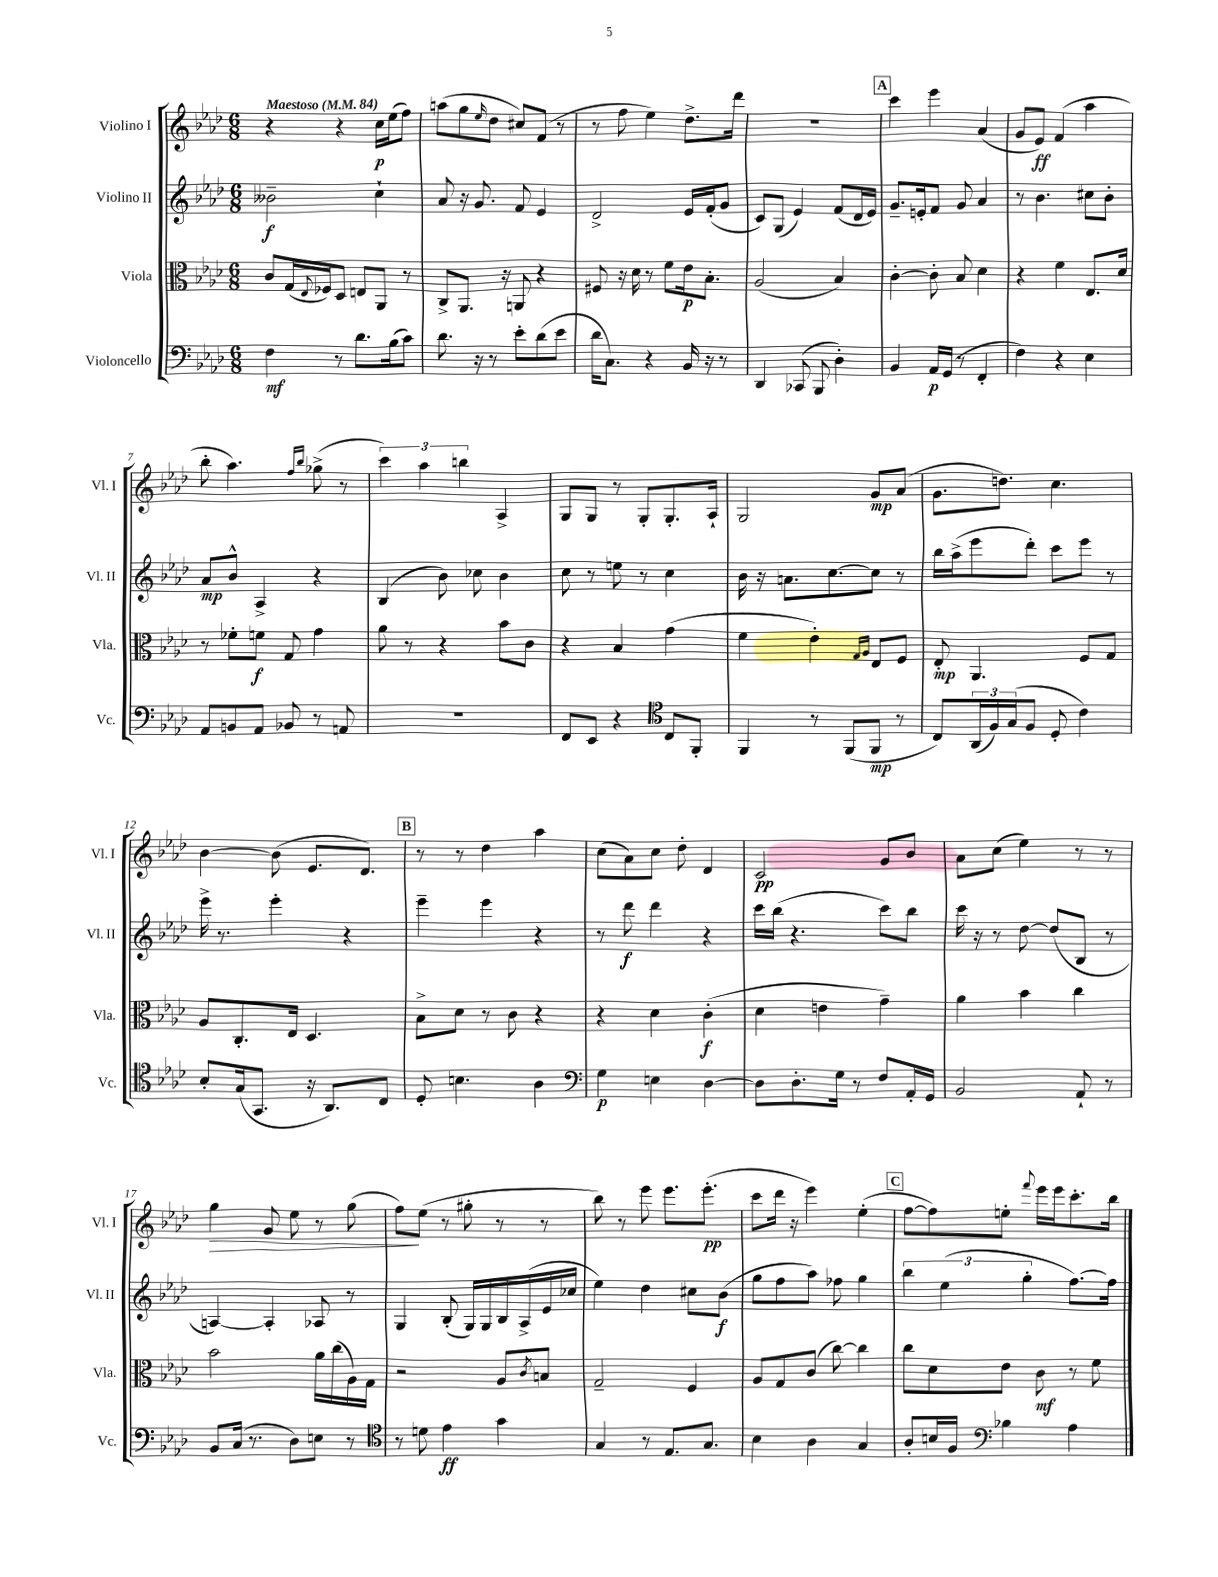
<<
\new StaffGroup <<
\new Staff = "s0" \with { instrumentName = "Violino I" shortInstrumentName = "Vl. I" } {
    \clef treble \key aes \major \numericTimeSignature \time 6/8 \tempo "Maestoso" 4 = 84
    r4 r4 c''16\p ees''16( f''8) |
    a''8( g''8 \grace { ees''16 } des''8 cis''8) f'8( r8 |
    r8 f''8 ees''4) des''8.-> des'''16 |
    R2. |
    \mark \markup { \box "A" } c'''4 ees'''4 aes'4( |
    g'8 ees'8\ff) f'4( aes''4 |
    bes''8-. aes''4.) \grace { f''16 bes''16 } ges''8->( r8 |
    \tuplet 3/2 { c'''4) aes''4 b''4 } aes4-> |
    g8 g8 r8 g8-. g8.-. aes16-! |
    g2 g'8\mp aes'8( |
    g'8. d''8.) c''4. |
    bes'4~ bes'8( ees'8. des'8.) |
    \mark \markup { \box "B" } r8 r8 des''4 aes''4 |
    c''8( aes'8) c''8 des''8-. des'4 |
    c'2\pp g'8 bes'8 |
    aes'8 c''8( ees''4) r8 r8 |
    g''4\> g'8 ees''8 r8 g''8( |
    f''8\!) ees''8( r8 gis''8-. r8 r8 |
    bes''8) r8 ees'''8 ees'''8. ees'''8.-.\pp( |
    c'''8 des'''16 r16 ees'''4) ees''4-.( |
    \mark \markup { \box "C" } f''8~ f''8) e''8-. \appoggiatura { f'''8 } ees'''16 ees'''16 c'''8.-. bes''16 \bar "|." |
}
\new Staff = "s1" \with { instrumentName = "Violino II" shortInstrumentName = "Vl. II" } {
    \clef treble \key aes \major \numericTimeSignature \time 6/8
    beses'2--\f c''4-! |
    aes'8 r16 g'8. f'8 ees'4 |
    des'2-> ees'16 f'16-.( g'8 |
    c'8) g8( ees'4) f'8( des'16 ees'16) |
    \mark \markup { \box "A" } g'8.-- e'16-. f'8 g'8 aes'4 |
    r8 bes'4. cis''8 bes'8-. |
    aes'8\mp bes'8-^ aes4-> r4 |
    bes4( bes'8) ces''8 bes'4 |
    c''8 r8 e''8 r8 c''4 |
    bes'16 r16 a'8. c''8.~ c''8 r8 |
    bes''16 aes''16->( ees'''8 des'''8-.) c'''8 ees'''8 r8 |
    ees'''16-> r8. ees'''4-. r4 |
    \mark \markup { \box "B" } ees'''4-- ees'''4 r4 |
    r8 des'''8\f des'''4 r4 |
    c'''16 bes''16( r4. c'''8) bes''8 |
    c'''16 r16 r8 des''8~ des''8( bes8 r8 |
    a4~) a4-. aes8 r8 |
    g4 bes8-.( g16) g16 bes16 aes16->( ees'16 ces''16 |
    ees''4) des''4 cis''8 bes'8\f( |
    g''8 f''8 aes''8) fes''8 g''4 |
    \mark \markup { \box "C" } \tuplet 3/2 { bes''4 ees''4( g''4-. } f''8.~) f''16 \bar "|." |
}
\new Staff = "s2" \with { instrumentName = "Viola" shortInstrumentName = "Vla." } {
    \clef alto \key aes \major \numericTimeSignature \time 6/8
    c'8 g16( \appoggiatura { ees8 } fes16) des8 e8 aes,8 r8 |
    c8-> aes,8. r16 a,8 r4 |
    fis8 r16 des'16 r8 f'8 ees'16\p bes8.-. |
    aes2( bes4) |
    \mark \markup { \box "A" } c'4~-. c'8-. bes8 des'4 |
    r4 f'4 ees8. des'16 |
    r8 fes'8-. f'8\f g8 g'4 |
    aes'8 r8 r4 bes'8 c'8 |
    r4 bes4 g'4( |
    f'4 ees'4-.) \grace { g16 aes16 } ees8 f8 |
    ees8-.\mp aes,4. f8 g8 |
    aes8 c8.-. ees16 des4. |
    \mark \markup { \box "B" } bes8-> des'8 r8 c'8 r4 |
    r4 des'4 c'4-.\f( |
    des'4 e'4 g'4--) |
    aes'4 bes'4 c''4 |
    bes'2 aes'16 c''16( aes16) g16 |
    r2 aes8 \acciaccatura { c'8 } b8 |
    g2-- f4 |
    aes8 g8 c'8( c''8~) c''4 |
    \mark \markup { \box "C" } c''8 des'8 ees'8 c'8\mf r8 f'8 \bar "|." |
}
\new Staff = "s3" \with { instrumentName = "Violoncello" shortInstrumentName = "Vc." } {
    \clef bass \key aes \major \numericTimeSignature \time 6/8
    f4\mf r8 des'8. bes16( c'8) |
    des'8. r16 r8 ees'8-. des'8( ees'8 |
    des'16 c8.) r4 bes,16 r16 r8 |
    des,4 ces,8( bes,,8 des4-.) |
    \mark \markup { \box "A" } bes,4 aes,16\p g,16( r8 f,4-. |
    f4) r4 ees4 |
    aes,8 b,8 aes,8 bes,8 r8 a,8 |
    R2. |
    f,8 ees,8 r4 \clef tenor c8 f,8-. |
    f,4 r8 f,8( f,8\mp r8 |
    c8) \tuplet 3/2 { aes,16( f16) g16( } f8 des8-. c'4) |
    bes8-. g16( g,8. r16 aes,8.) c8 |
    \mark \markup { \box "B" } des8-. b4. aes4 |
    \clef bass g4\p e4 des4~ |
    des8 des8.-. g16 r8 f8 aes,16-. g,16 |
    bes,2 aes,8-! r8 |
    bes,8 c16( r8. des8) e8 r8 |
    \clef tenor r8 d'8 ees'4\ff g'4 |
    g4 r8 ees8. g8. |
    bes4 aes4 g4 |
    \mark \markup { \box "C" } aes8-. b16 f16 \clef bass bes4 aes4 \bar "|." |
}
>>
>>
